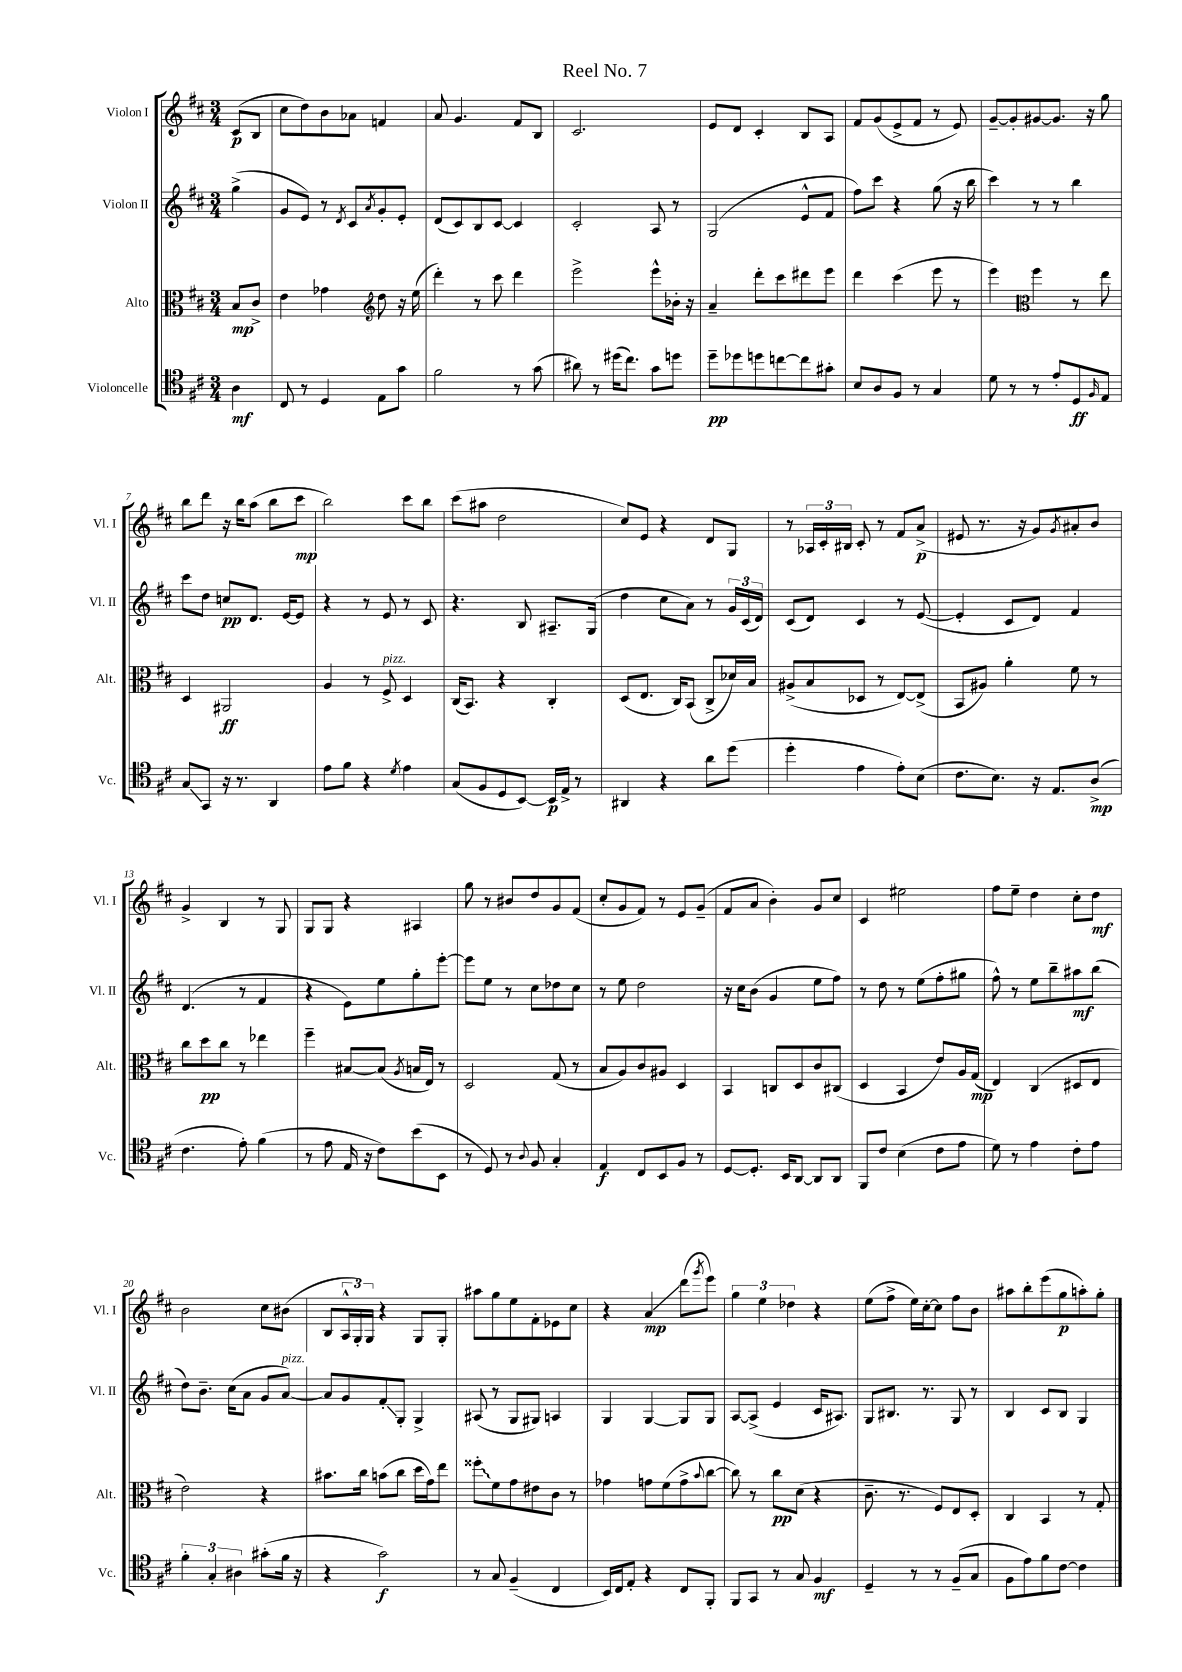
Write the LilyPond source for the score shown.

\header { title = "Reel No. 7" }
<<
\new StaffGroup <<
\new Staff = "s0" \with { instrumentName = "Violon I" shortInstrumentName = "Vl. I" } {
    \clef treble \key d \major \numericTimeSignature \time 3/4 \partial 4
    cis'8\p( b8 |
    cis''8 d''8) b'8 aes'8 f'4 |
    a'8 g'4. fis'8 b8 |
    cis'2. |
    e'8 d'8 cis'4-. b8 a8 |
    fis'8 g'8( e'8-> fis'8 r8 e'8) |
    g'8~-- g'8-. gis'8~ gis'8. r16 g''8 |
    b''8 d'''8 r16 b''16 a''8( b''8 cis'''8\mp |
    b''2) cis'''8 b''8 |
    cis'''8( ais''8 d''2 |
    cis''8) e'8 r4 d'8 g8 |
    r8 \tuplet 3/2 { aes16 cis'16-. bis16 } cis'8-. r8 fis'8 a'8->\p( |
    eis'8 r8. r16 g'8) \acciaccatura { g'8 } ais'8-. b'8 |
    g'4-> b4 r8 g8 |
    g8 g8 r4 ais4 |
    g''8 r8 bis'8 d''8 g'8 fis'8( |
    cis''8-. g'8 fis'8) r8 e'8 g'8--( |
    fis'8 a'8 b'4-.) g'8 cis''8 |
    cis'4 eis''2 |
    fis''8 e''8-- d''4 cis''8-. d''8\mf |
    b'2 cis''8 bis'8( |
    b8 \tuplet 3/2 { a16-^ g16-.) g16 } r4 g8 g8-. |
    ais''8 g''8 e''8 fis'8-. ees'8 cis''8 |
    r4 a'4\glissando\mp d'''8( \acciaccatura { g'''8 } e'''8) |
    \tuplet 3/2 { g''4 e''4 des''4 } r4 |
    e''8( fis''8-> e''16) cis''16~-. cis''8 fis''8 b'8 |
    ais''8 b''8-. e'''8( g''8\p a''8-.) g''8-. \bar "|." |
}
\new Staff = "s1" \with { instrumentName = "Violon II" shortInstrumentName = "Vl. II" } {
    \clef treble \key d \major \numericTimeSignature \time 3/4 \partial 4
    g''4->( |
    g'8 e'8) r8 \acciaccatura { d'8 } cis'8 \acciaccatura { a'8 } g'8-. e'8-. |
    d'8( cis'8) b8 cis'8~ cis'4 |
    cis'2-. a8 r8 |
    g2( e'8-^ fis'8 |
    fis''8) cis'''8 r4 g''8( r16 b''16 |
    cis'''4) r8 r8 b''4 |
    cis'''8 d''8 c''8\pp d'8. e'16~ e'8 |
    r4 r8 e'8 r8 cis'8 |
    r4. b8 ais8.-- g16( |
    d''4 cis''8 a'8) r8 \tuplet 3/2 { g'16 cis'16( d'16) } |
    cis'8( d'8) cis'4 r8 e'8~( |
    e'4-. cis'8 d'8) fis'4 |
    d'4.( r8 fis'4 |
    r4 e'8) e''8 g''8-. e'''8~-. |
    e'''8 e''8 r8 cis''8 des''8 cis''8 |
    r8 e''8 d''2 |
    r16 cis''16 b'8( g'4 e''8 fis''8) |
    r8 d''8 r8 e''8( fis''8-. gis''8 |
    fis''8-^) r8 e''8 b''8-- ais''8\mf b''8( |
    d''8) b'8.-- cis''16( a'8 g'8 a'8~^\markup { \italic "pizz." }) |
    a'8 g'8 fis'8-.\glissando g8-. g4-> |
    ais8( r8 g8 gis8) a4 |
    g4 g4~ g8 g8 |
    a8~ a8->( e'4 cis'16 ais8.) |
    g8 bis8. r8. g8 r8 |
    b4 cis'8 b8 g4 \bar "|." |
}
\new Staff = "s2" \with { instrumentName = "Alto" shortInstrumentName = "Alt." } {
    \clef alto \key d \major \numericTimeSignature \time 3/4 \partial 4
    b8\mp cis'8-> |
    e'4 ges'4 \clef treble d''8 r16 e''16( |
    d'''4-.) r8 cis'''8 d'''4 |
    e'''2-> e'''8-^ bes'16-. r16 |
    a'4-- d'''8-. cis'''8 dis'''8 e'''8 |
    d'''4 cis'''4( e'''8 r8 |
    e'''4) \clef alto fis''4 r8 e''8 |
    d4 ais,2\ff |
    a4 r8 fis8->^\markup { \italic "pizz." } d4 |
    cis16( b,8.) r4 cis4-. |
    d8( e8. cis16) b,8( cis8-> des'16) b16 |
    ais8->( b8 des8 r8 e8~) e8->( |
    b,8 ais8) a'4-. fis'8 r8 |
    cis''8 d''8\pp cis''8 r8 ees''4 |
    fis''4-- bis8~ bis8( \acciaccatura { a8 } b16 e16) r8 |
    d2 g8( r8 |
    b8 a8) cis'8 ais8 d4 |
    b,4 c8 d8 cis'8 cis8( |
    d4 b,4 e'8) a16 g16\mp( |
    e4) cis4( dis8 e8 |
    e'2) r4 |
    bis'8. cis''16 b'8( cis''8 d''16 g'16) e''8 |
    \once \override Glissando.style = #'zigzag fisis''8-.\glissando fis'8 g'8 eis'8 cis'8 r8 |
    ges'4 g'8 fis'8( g'8-> \appoggiatura { b'8 } cis''8~ |
    cis''8) r8 cis''8\pp d'8( r4 |
    cis'8.-- r8. fis8) e8 d8-. |
    cis4 b,4 r8 g8-. \bar "|." |
}
\new Staff = "s3" \with { instrumentName = "Violoncelle" shortInstrumentName = "Vc." } {
    \clef tenor \key d \major \numericTimeSignature \time 3/4 \partial 4
    a4\mf |
    cis8 r8 d4 e8 g'8 |
    fis'2 r8 g'8( |
    ais'8) r8 dis''16( cis''8.) g'8 d''8 |
    d''8--\pp des''8 d''8 c''8~ c''8 gis'8-. |
    b8 a8 fis8 r8 g4 |
    d'8 r8 r8 e'8-. d8\ff \grace { fis16 } e8 |
    g8\glissando g,8 r16 r8. a,4 |
    e'8 fis'8 r4 \acciaccatura { d'8 } e'4 |
    g8( fis8 d8 b,8~) b,16\p e16-> r8 |
    ais,4 r4 a'8 d''8( |
    d''4-. e'4 e'8-.) b8( |
    cis'8. b8.) r16 e8. a8->\mp( |
    cis'4. e'8-.) fis'4( |
    r8 e'8 e16 r16 cis'8) b'8( b,8 |
    r8 d8) r8 \appoggiatura { a8 } fis8 g4-. |
    e4\f cis8 b,8 fis8 r8 |
    d8~ d8.-. b,16 a,8~ a,8 a,8 |
    fis,8 cis'8 b4( cis'8 e'8 |
    d'8) r8 e'4 cis'8-. e'8 |
    \tuplet 3/2 { fis'4-. g4-. ais4 } gis'8-.( fis'16 r16 |
    r4 g'2\f) |
    r8 g8 fis4--( cis4 |
    b,16) cis16 e8-. r4 cis8 fis,8-. |
    fis,8 g,8 r8 g8 fis4\mf |
    d4-- r8 r8 fis8--( g8 |
    fis8 e'8) fis'8 cis'8~ cis'4 \bar "|." |
}
>>
>>
